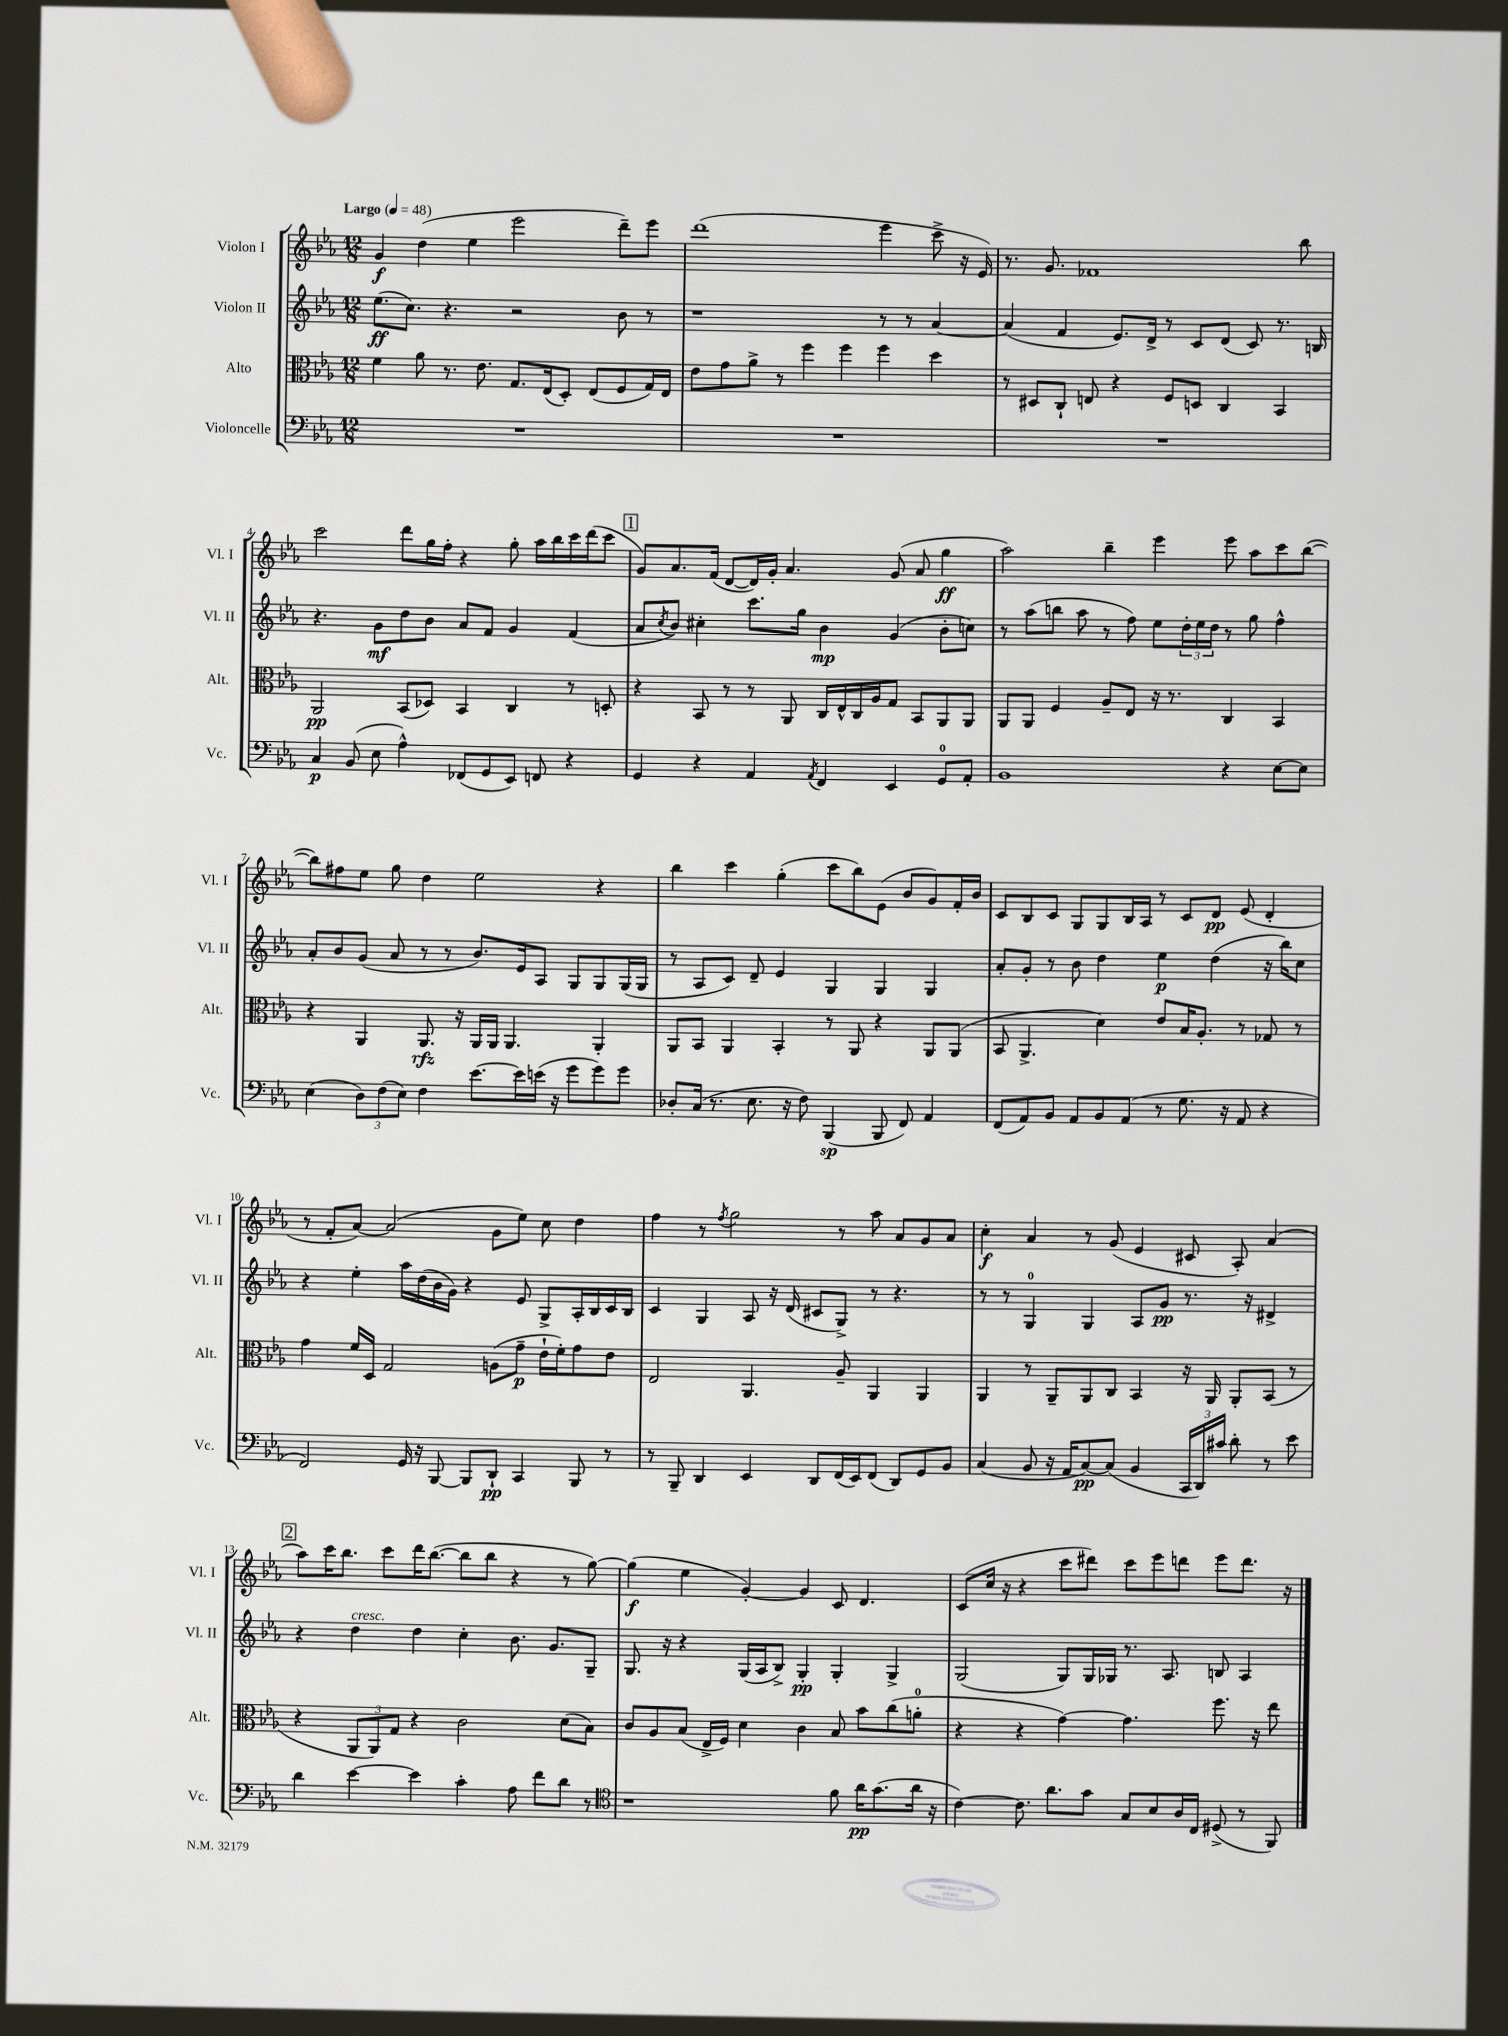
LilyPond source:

<<
\new StaffGroup <<
\new Staff = "s0" \with { instrumentName = "Violon I" shortInstrumentName = "Vl. I" } {
    \clef treble \key ees \major \numericTimeSignature \time 12/8 \tempo "Largo" 4 = 48
    g'4\f d''4( ees''4 ees'''2 d'''8--) ees'''8 |
    d'''1( ees'''4 c'''8-> r16 ees'16) |
    r8. g'8. fes'1 bes''8 |
    c'''2 d'''8 g''16 f''16-. r4 g''8-. aes''16 bes''16 c'''16 d'''16( c'''8 |
    \mark \markup { \box "1" } g'8) aes'8. f'16( d'8~ d'16) g'16-. aes'4. g'8( aes'8 g''4\ff |
    aes''2) bes''4-- ees'''4 ees'''8 aes''8 c'''8 bes''8~( |
    bes''8) fis''8 ees''8 g''8 d''4 ees''2 r4 |
    bes''4 c'''4 g''4-.( c'''8 bes''8) ees'8( bes'8 g'8) f'16-. bes'16 |
    c'8 bes8 c'8 g8 g8 bes16 aes16 r8 c'8 d'8\pp ees'8( d'4-. |
    r8 f'8-. aes'8~) aes'2( g'8 ees''8) c''8 d''4 |
    f''4 r8 \acciaccatura { f''8 } g''2 r8 aes''8 aes'8 g'8 aes'8 |
    c''4-.\f aes'4 r8 g'8( ees'4 cis'8 aes8-.) aes'4( |
    \mark \markup { \box "2" } aes''8) c'''16 bes''8. c'''8 d'''16 bes''8.~( bes''8 bes''8 r4 r8 g''8~) |
    g''4\f( ees''4 g'4~-.) g'4 c'8 d'4. |
    c'8( c''16 r16 r4 c'''8 dis'''8) c'''8 ees'''8 d'''8 ees'''8 d'''8. r16 \bar "|." |
}
\new Staff = "s1" \with { instrumentName = "Violon II" shortInstrumentName = "Vl. II" } {
    \clef treble \key ees \major \numericTimeSignature \time 12/8
    ees''8.\ff( c''8.) r4. r2 bes'8 r8 |
    r1 r8 r8 aes'4~ |
    aes'4( f'4 ees'8.) d'16-> r8 c'8 d'8( c'8) r8. b16 |
    r4. g'8\mf d''8 bes'8 aes'8 f'8 g'4 f'4( |
    \mark \markup { \box "1" } aes'8 \acciaccatura { c''8 } bes'8) cis''4-. c'''8. g''16 bes'4\mp g'4( bes'8-. c''8) |
    r8 aes''8( b''8 aes''8 r8 f''8) ees''8 \tuplet 3/2 { d''16-. ees''16 d''16 } r8 g''8 f''4-^ |
    aes'8-. bes'8 g'8( aes'8 r8 r8 bes'8.) ees'16 aes8 g8 g8 g16( g16 |
    r8 aes8 c'8) d'8-- ees'4 g4 g4 g4 |
    aes'8-. g'8-. r8 bes'8 d''4 ees''4\p d''4( r16 bes''16) c''8 |
    r4 ees''4-. aes''16 d''16( bes'16 g'16) r4 ees'8 g8-> aes16-. bes16 c'16 bes16 |
    c'4 g4 aes8 r16 d'16( cis'8 g8->) r8 r4. |
    r8 r8 g4-0 g4 aes8 g'8\pp r8. r16 dis'4-> |
    \mark \markup { \box "2" } r4 d''4^\markup { \italic "cresc." } d''4 c''4-. bes'8. g'8. g8-- |
    g8. r16 r4 g16( aes16 bes8->) g4-.\pp g4-. g4-> |
    g2( g8) g16 ges16 r8. aes8. b8 aes4 \bar "|." |
}
\new Staff = "s2" \with { instrumentName = "Alto" shortInstrumentName = "Alt." } {
    \clef alto \key ees \major \numericTimeSignature \time 12/8
    f'4 aes'8 r8. ees'8. g8. ees16( d8-.) ees8( f8 g16) ees16 |
    ees'8 g'8 aes'8-> r8 f''4 f''4 f''4 d''4 |
    r8 dis8 c8-! e8 r4 f8 d8 c4 bes,4 |
    aes,2\pp bes,8( des8) bes,4 c4 r8 d8-. |
    \mark \markup { \box "1" } r4 bes,8 r8 r8 aes,8 c16 ees16-^ c16 aes16 g8 bes,8 aes,8 aes,8 |
    aes,8 aes,8 f4 aes8-- ees8 r16 r8. c4 bes,4 |
    r4 aes,4 aes,8.\rfz r16 aes,16 aes,16 aes,4. aes,4-. |
    aes,8 bes,8 aes,4 bes,4-. r8 aes,8 r4 aes,8 aes,8( |
    bes,8 aes,4.-> d'4) ees'8 bes16 aes8.-. r8 ges8 r8 |
    g'4 f'16 d16 g2 a8( g'8--\p ees'16-! f'16-.) g'8 ees'8 |
    ees2 aes,4. aes8-- aes,4 aes,4 |
    aes,4 r8 aes,8-- aes,8 c8 bes,4 r16 aes,16 aes,8-. bes,8( r8 |
    \mark \markup { \box "2" } r4 \tuplet 3/2 { aes,8 aes,8) g8 } r4 c'2 d'8( bes8) |
    c'8 aes8 bes8( ees16-> f16) d'4 c'4 bes8 bes'8 c''8( a'8-0-. |
    r4 r4 g'4~) g'4. f''8. r16 ees''8 \bar "|." |
}
\new Staff = "s3" \with { instrumentName = "Violoncelle" shortInstrumentName = "Vc." } {
    \clef bass \key ees \major \numericTimeSignature \time 12/8
    R1. |
    R1. |
    R1. |
    c4\p bes,8( ees8 aes4-^) fes,8( g,8 ees,8) f,8 r4 |
    \mark \markup { \box "1" } g,4 r4 aes,4 \acciaccatura { aes,8 } f,4 ees,4 g,8-0 aes,8-. |
    bes,1 r4 ees8~ ees8 |
    ees4( \tuplet 3/2 { d8) f8( ees8) } f4 ees'8.~ ees'16 e'16( r16 g'8 g'8) g'8 |
    des8-. c16( r8. ees8. r16 f8) bes,,4\sp( bes,,8 f,8) aes,4 |
    f,8( aes,8) bes,8 aes,8 bes,8 aes,8( r8 g8. r16 aes,8 r4 |
    f,2) g,16 r16 bes,,8~ bes,,8 d,8-!\pp c,4 bes,,8 r8 |
    r8 bes,,8-- d,4 ees,4 d,8 f,16( ees,16) f,8( d,8) g,8 bes,8 |
    c4( bes,8 r16 aes,16 c8~\pp) c8( bes,4 \tuplet 3/2 { c,16 d,16) cis'16 } d'8-. r8 ees'8 |
    \mark \markup { \box "2" } d'4 ees'4~ ees'4 c'4-. aes8 f'8 d'8 r8 |
    \clef tenor r1 f'8 aes'16\pp g'8.( aes'16 r16 |
    c'4~) c'8. aes'8. g'8 g8 bes8 aes16 c16 dis8->( r8 f,8) \bar "|." |
}
>>
>>
